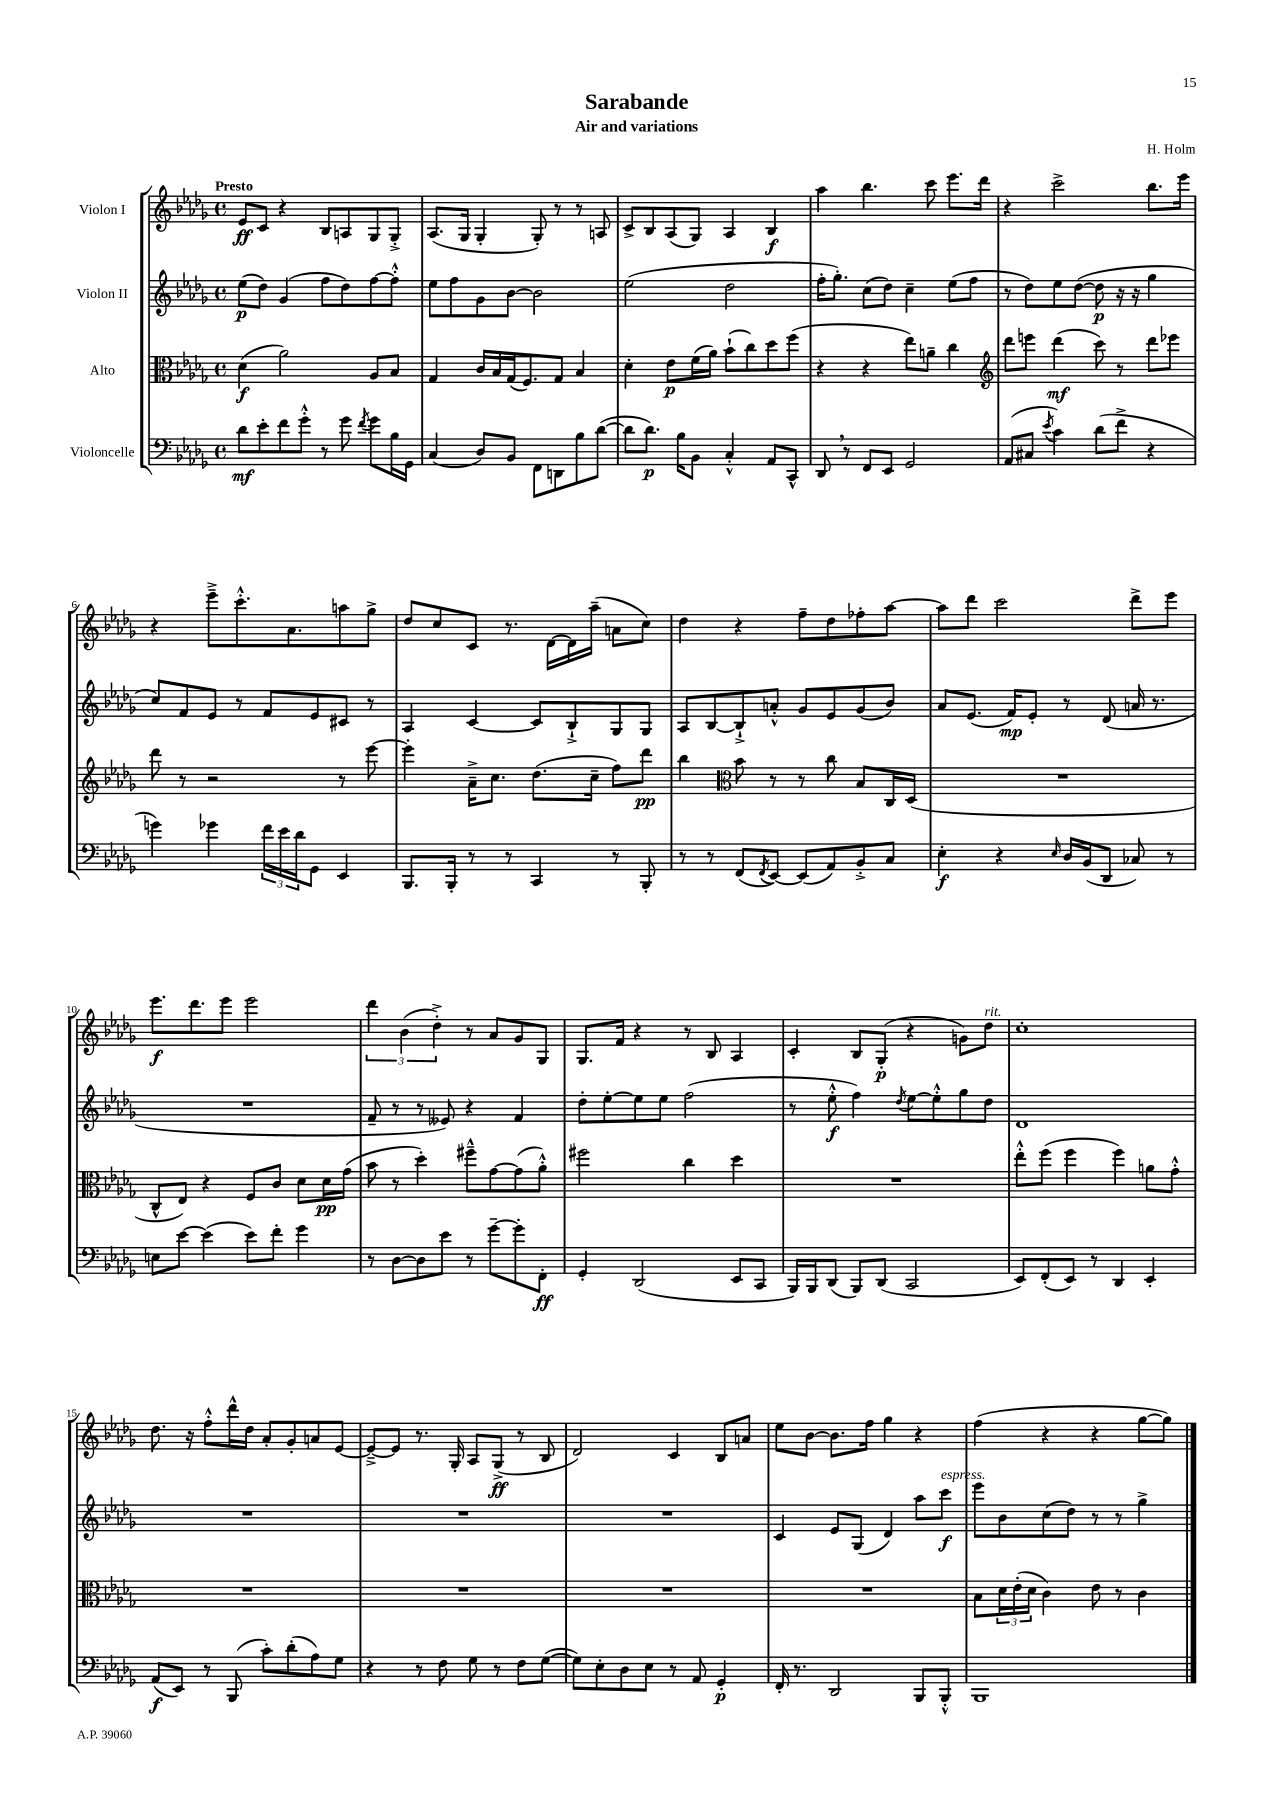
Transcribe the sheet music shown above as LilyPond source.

\header { title = "Sarabande" composer = "H. Holm" subtitle = "Air and variations" }
<<
\new StaffGroup <<
\new Staff = "s0" \with { instrumentName = "Violon I" } {
    \clef treble \key des \major \defaultTimeSignature \time 4/4 \tempo "Presto"
    ees'8\ff c'8 r4 bes8 a8 ges8 ges8-.-> |
    aes8.( ges16 ges4-. ges8-.) r8 r8 a8 |
    c'8-> bes8 aes8( ges8) aes4 bes4\f |
    aes''4 bes''4. c'''8 ees'''8. des'''16 |
    r4 c'''2-> bes''8. ees'''16 |
    r4 ees'''8---> c'''8.-.-^ aes'8. a''8 ges''8-> |
    des''8 c''8 c'8 r8. des'16~ des'16 aes''16--( a'8 c''8) |
    des''4 r4 f''8-- des''8 fes''8-. aes''8~ |
    aes''8 des'''8 c'''2 des'''8-> ees'''8 |
    ees'''8.\f des'''8. ees'''8 ees'''2 |
    \tuplet 3/2 { des'''4 bes'4( des''4-.->) } r8 aes'8 ges'8 ges8 |
    ges8. f'16 r4 r8 bes8 aes4 |
    c'4-. bes8 ges8-.\p( r4 g'8) des''8^\markup { \italic "rit." } |
    c''1-. |
    des''8. r16 f''8-.-^ des'''16-^ des''16 aes'8-. ges'8-. a'8 ees'8~ |
    ees'8~---> ees'8 r8. ges16-. aes8 ges8->\ff( r8 bes8 |
    des'2) c'4 bes8 a'8 |
    ees''8 bes'8~ bes'8. f''16 ges''4 r4 |
    f''4( r4 r4 ges''8~ ges''8) \bar "|." |
}
\new Staff = "s1" \with { instrumentName = "Violon II" } {
    \clef treble \key des \major \defaultTimeSignature \time 4/4
    ees''8\p( des''8) ges'4( f''8 des''8) f''8~ f''8-.-^ |
    ees''8 f''8 ges'8 bes'8~ bes'2 |
    ees''2( des''2 |
    f''16-. ges''8.-.) c''8( des''8) c''4-- ees''8( f''8 |
    r8 des''8) ees''8 des''8~( des''8\p r16 r16 ges''4 |
    c''8) f'8 ees'8 r8 f'8 ees'8 cis'8 r8 |
    aes4 c'4~ c'8 bes8-!-> ges8 ges8 |
    aes8 bes8~ bes8-!-> a'8-.-^ ges'8 ees'8 ges'8( bes'8) |
    aes'8 ees'8.( f'16\mp) ees'8-. r8 des'8( a'16 r8. |
    R1 |
    f'8-- r8 r8 eeses'8) r4 f'4 |
    des''8-. ees''8~-. ees''8 ees''8 f''2( |
    r8 ees''8-.-^\f f''4) \acciaccatura { des''8 } ees''8~ ees''8-.-^ ges''8 des''8 |
    des'1 |
    R1 |
    R1 |
    R1 |
    c'4 ees'8 ges8( des'4) aes''8 c'''8\f^\markup { \italic "espress." } |
    ees'''8 bes'8 c''8( des''8) r8 r8 ges''4-> \bar "|." |
}
\new Staff = "s2" \with { instrumentName = "Alto" } {
    \clef alto \key des \major \defaultTimeSignature \time 4/4
    des'4\f( aes'2) aes8 bes8 |
    ges4 c'16 bes16 ges16( f8.) ges8 bes4 |
    des'4-. ees'8\p f'16( aes'16) bes'8-!( c''8) des''8 f''8( |
    r4 r4 ees''8) a'8-- c''4 |
    \clef treble des'''8 e'''8 des'''4\mf( c'''8) r8 des'''8 ees'''8 |
    des'''8 r8 r2 r8 ees'''8~ |
    ees'''4-. aes'16---> c''8. des''8.( c''16-- f''8) des'''8\pp |
    bes''4 \clef alto bes'8 r8 r8 c''8 bes8 c16 des16( |
    R1 |
    c8-^ ees8) r4 f8 c'8 des'8 des'16\pp ges'16( |
    bes'8 r8 des''4-.) fis''8---^ ges'8~ ges'8( aes'8-.-^) |
    fis''2 c''4 des''4 |
    R1 |
    ees''8-.-^ f''8( f''4 f''4) a'8 ges'8-.-^ |
    R1 |
    R1 |
    R1 |
    R1 |
    bes8 \tuplet 3/2 { des'16 ees'16-.( des'16 } c'4) ees'8 r8 c'4 \bar "|." |
}
\new Staff = "s3" \with { instrumentName = "Violoncelle" } {
    \clef bass \key des \major \defaultTimeSignature \time 4/4
    des'8\mf ees'8-. f'8 ges'8-.-^ r8 ges'8 \acciaccatura { f'8 } ges'8 bes16 ges,16 |
    c4( des8) bes,8 f,8 d,8 bes8 des'8~( |
    des'8 des'8.\p) bes16 bes,8 c4-.-^ aes,8 c,8-^ |
    des,8 \breathe r8 f,8 ees,8 ges,2 |
    aes,8( cis8 \acciaccatura { ees'8 } c'4) des'8( f'8-> r4 |
    g'4) ges'4 \tuplet 3/2 { f'16 ees'16 des'16 } ges,8 ees,4 |
    bes,,8. bes,,16-. r8 r8 c,4 r8 bes,,8-. |
    r8 r8 f,8( \acciaccatura { f,8 } ees,8~) ees,8( aes,8) bes,8-.-> c8 |
    ees4-.\f r4 \grace { ees16 } des16 bes,16( des,8 ces8) r8 |
    e8 ees'8~ ees'4( ees'8) f'8-. ges'4 |
    r8 des8~ des8 ees'8 r8 ges'8~-- ges'8-. f,8-.\ff |
    ges,4-. des,2( ees,8 c,8 |
    bes,,16) bes,,16 des,8( bes,,8) des,8( c,2 |
    ees,8) f,8-.( ees,8) r8 des,4 ees,4-. |
    aes,8\f( ees,8) r8 bes,,8( c'8-.) des'8-.( aes8) ges8 |
    r4 r8 f8 ges8 r8 f8 ges8~( |
    ges8) ees8-. des8 ees8 r8 aes,8 ges,4-.\p |
    f,16-. r8. des,2 bes,,8 bes,,8-.-^ |
    bes,,1 \bar "|." |
}
>>
>>
